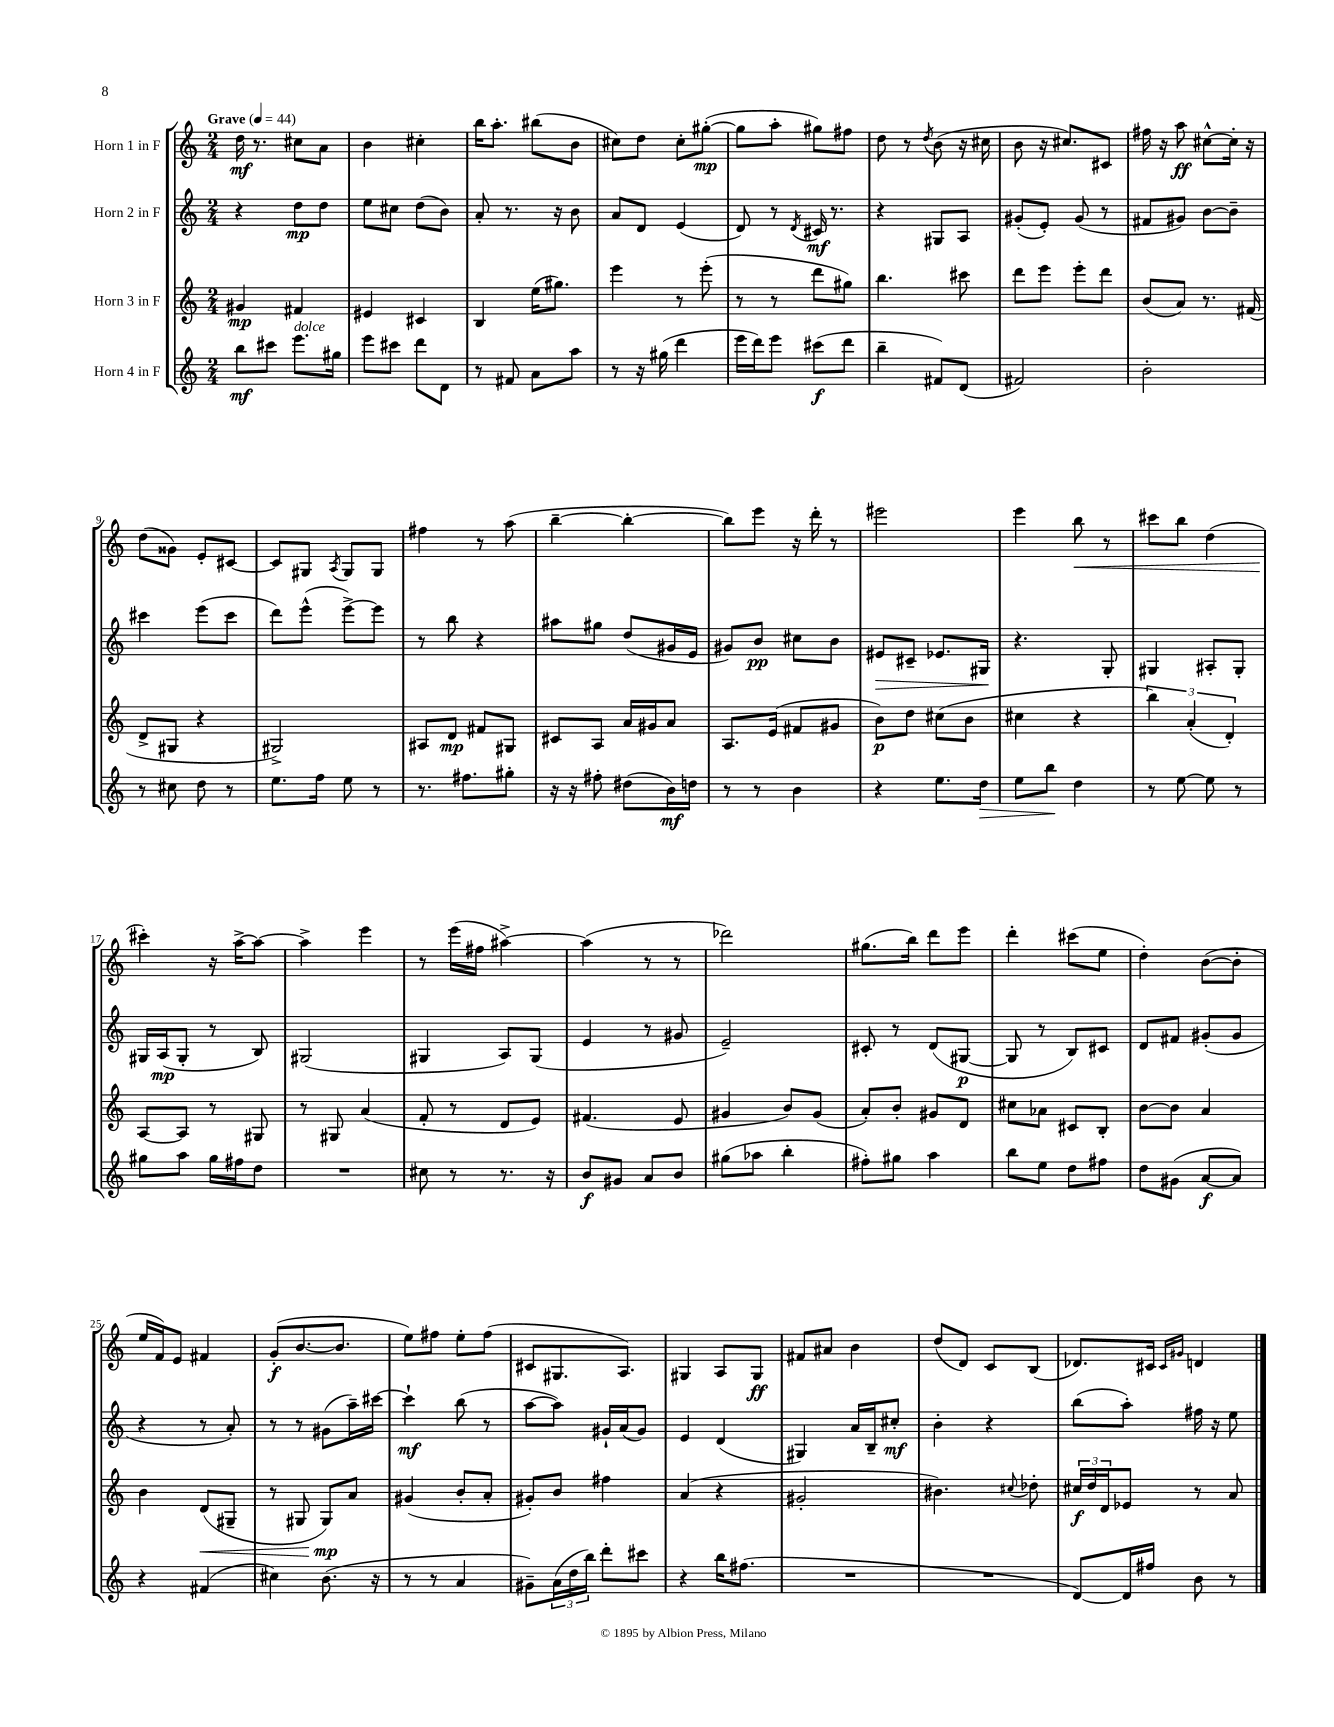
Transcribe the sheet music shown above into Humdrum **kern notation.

**kern	**dynam	**kern	**dynam	**kern	**dynam	**kern	**dynam
*part4	*part4	*part3	*part3	*part2	*part2	*part1	*part1
*staff4	*staff4	*staff3	*staff3	*staff2	*staff2	*staff1	*staff1
*I"Horn 4 in F	*	*I"Horn 3 in F	*	*I"Horn 2 in F	*	*I"Horn 1 in F	*
*clefG2	*	*clefG2	*	*clefG2	*	*clefG2	*
*k[]	*	*k[]	*	*k[]	*	*k[]	*
*M2/4	*	*M2/4	*	*M2/4	*	*M2/4	*
*MM44	*	*MM44	*	*MM44	*	*MM44	*
=1	=1	=1	=1	=1	=1	=1	=1
!	!	!	!	!	!	!LO:TX:a:B:t=Grave	!
8bb\L	mf	4g#X/	mp	4r	.	16dd\	mf
.	.	.	.	.	.	8.r	.
8ccc#X\J	.	.	.	.	.	.	.
!LO:TX:a:i:t=dolce	!	!	!	!	!	!	!
8.eee\L	.	4f#X/	.	8dd\L	mp	8cc#X\L	.
.	.	.	.	8dd\J	.	8a\J	.
16gg#X\Jk	.	.	.	.	.	.	.
=2	=2	=2	=2	=2	=2	=2	=2
8eee\L	.	4e#X/	.	8ee\L	.	4b\	.
8ccc#X\J	.	.	.	8cc#X\J	.	.	.
8ddd\L	.	4c#X/	.	(8dd\L	.	4cc#X'\	.
8d\J	.	.	.	8b\J)	.	.	.
=3	=3	=3	=3	=3	=3	=3	=3
8r	.	4B/	.	8a'/	.	16bb\KL	.
.	.	.	.	.	.	8.aa'\J	.
8f#X/	.	.	.	8.r	.	.	.
8a\L	.	(16ee\KL	.	.	.	(8bb#X\L	.
.	.	8.gg#X\J)	.	16r	.	.	.
8aa\J	.	.	.	8b\	.	8b\J	.
=4	=4	=4	=4	=4	=4	=4	=4
8r	.	4eee\	.	8a/L	.	8cc#X\L)	.
16r	.	.	.	8d/J	.	8dd\J	.
(16gg#X\	.	.	.	.	.	.	.
4ddd\	.	8r	.	(4e/	.	8cc#'\L	.
.	.	(8eee'\	.	.	.	([8gg#X'\J	mp
=5	=5	=5	=5	=5	=5	=5	=5
16eee\LL	.	8r	.	8d/)	.	8gg#\L]	.
16ddd\J)	.	.	.	.	.	.	.
8eee\J	.	8r	.	8r	.	8aa'\J	.
.	.	.	.	8qd/	.	.	.
(8ccc#X\L	f	8ddd\L	.	16c#X/	mf	8gg#X\L)	.
.	.	.	.	8.r	.	.	.
8ddd\J	.	8gg#X\J)	.	.	.	8ff#X\J	.
=6	=6	=6	=6	=6	=6	=6	=6
4bb~\	.	4.bb\	.	4r	.	8dd\	.
.	.	.	.	.	.	8r	.
.	.	.	.	.	.	8qdd/	.
8f#X/L)	.	.	.	8G#X/L	.	(8b\	.
(8d/J	.	8ccc#X\	.	8A/J	.	16r	.
.	.	.	.	.	.	16cc#X\	.
=7	=7	=7	=7	=7	=7	=7	=7
2f#X/)	.	8ddd\L	.	(8g#X'/L	.	8b\	.
.	.	8eee\J	.	8e'/J)	.	16r	.
.	.	.	.	.	.	8.cc#X/L)	.
.	.	8eee'\L	.	(8g#/	.	.	.
.	.	8ddd\J	.	8r	.	8c#X/J	.
=8	=8	=8	=8	=8	=8	=8	=8
2b'\	.	(8b/L	.	8f#X/L	.	16ff#X\	.
.	.	.	.	.	.	16r	.
.	.	8a/J)	.	8g#X/J)	.	8aa\	ff
.	.	8.r	.	[8b\L	.	[8cc#X^^\L	.
.	.	.	.	8b~\J]	.	16cc#'\Jk]	.
.	.	(16f#X/	.	.	.	16r	.
!!LO:LB:g=z
=9	=9	=9	=9	=9	=9	=9	=9
8r	.	8d^/L	.	4ccc#X\	.	(8dd\L	.
8cc#X\	.	8G#X/J	.	.	.	8g##X\J)	.
8dd\	.	4r	.	(8eee\L	.	8e'/L	.
8r	.	.	.	8ccc#\J	.	[8c#X/J	.
=10	=10	=10	=10	=10	=10	=10	=10
8.ee\L	.	2G#X^/)	.	8ddd\L)	.	8c#/L]	.
.	.	.	.	(8eee^^\J	.	8G#X/J	.
16ff\Jk	.	.	.	.	.	.	.
.	.	.	.	.	.	8qA/	.
8ee\	.	.	.	[8eee^\L)	.	8G#/L	.
8r	.	.	.	8eee\J]	.	8G#/J	.
=11	=11	=11	=11	=11	=11	=11	=11
8.r	.	8A#X/L	.	8r	.	4ff#X\	.
.	.	8d/J	mp	8bb\	.	.	.
8.ff#X\L	.	.	.	.	.	.	.
.	.	8f#X/L	.	4r	.	8r	.
8gg#X'\J	.	8G#X/J	.	.	.	(8aa\	.
=12	=12	=12	=12	=12	=12	=12	=12
16r	.	8c#X/L	.	8aa#X\L	.	[4bb~\	.
16r	.	.	.	.	.	.	.
8ff#X'\	.	8A/J	.	8gg#X\J	.	.	.
(8dd#X\L	.	16a/LL	.	(8dd/L	.	4bb'\_	.
.	.	16g#X/J	.	.	.	.	.
16b\L)	mf	8a/J	.	16g#X/L	.	.	.
16ddn\JJ	.	.	.	16e/JJ	.	.	.
=13	=13	=13	=13	=13	=13	=13	=13
8r	.	8.A/L	.	8g#X/L)	.	8bb\L])	.
8r	.	.	.	8b/J	pp	8eee\J	.
.	.	(16e/Jk	.	.	.	.	.
4b\	.	8f#X/L	.	8cc#X\L	.	16r	.
.	.	.	.	.	.	16ddd'\	.
.	.	8g#X/J	.	8b\J	.	8r	.
=14	=14	=14	=14	=14	=14	=14	=14
!	!	!	!	!	!LO:HP:b	!	!
4r	.	8b\L)	p	8e#X/L	>	2eee#X\	.
.	.	8dd\J	.	8c#X~/J	.	.	.
8.ee\L	.	(8cc#X\L	.	8.e-X/L	.	.	.
.	.	8b\J	.	.	.	.	.
!	!LO:HP:b	!	!	!	!	!	!
16dd\Jk	>	.	.	16G#X/Jk	.	.	.
.	.	.	.	.	]	.	.
=15	=15	=15	=15	=15	=15	=15	=15
8ee\L	.	4cc#X\	.	4.r	.	4eee\	.
8bb\J	.	.	.	.	.	.	.
!	!	!	!	!	!	!	!LO:HP:b
4dd\	]	4r	.	.	.	8bb\	<
.	.	.	.	8G'/	.	8r	.
=16	=16	=16	=16	=16	=16	=16	=16
8r	.	6bb\)	.	4G#X/	.	8ccc#X\L	.
[8ee\	.	.	.	.	.	8bb\J	.
.	.	(6a'/	.	.	.	.	.
8ee\]	.	.	.	8A#X'/L	.	(4dd\	.
.	.	6d'/)	.	.	.	.	.
8r	.	.	.	8G#'/J	.	.	.
!!LO:LB:g=z
=17	=17	=17	=17	=17	=17	=17	=17
8gg#X\L	.	[8A/L	.	16G#X/LL	.	4ccc#X'\)	.
.	.	.	.	(16A/J	mp	.	.
8aa\J	.	8A/J]	.	8G#'/J	.	.	.
16gg#\LL	.	8r	.	8r	.	16r	[
16ff#X\J	.	.	.	.	.	[16aa^\KL	.
8dd\J	.	8G#X/	.	8B/)	.	8aa\J_	.
=18	=18	=18	=18	=18	=18	=18	=18
2r	.	8r	.	(2G#X/	.	4aa^\]	.
.	.	8G#X/	.	.	.	.	.
.	.	(4a/	.	.	.	4eee\	.
=19	=19	=19	=19	=19	=19	=19	=19
8cc#X\	.	8f'/	.	4G#X/	.	8r	.
8r	.	8r	.	.	.	(16eee\LL	.
.	.	.	.	.	.	16ff#X\JJ	.
8.r	.	8d/L	.	8A/L)	.	[4aa#X^\)	.
.	.	8e/J)	.	(8G#/J	.	.	.
16r	.	.	.	.	.	.	.
=20	=20	=20	=20	=20	=20	=20	=20
8b/L	f	(4.f#X/	.	4e/	.	(4aa#\]	.
8g#X/J	.	.	.	.	.	.	.
8a/L	.	.	.	8r	.	8r	.
8b/J	.	8e/	.	8g#X/	.	8r	.
=21	=21	=21	=21	=21	=21	=21	=21
(8gg#X\L	.	4g#X/	.	2e~/)	.	2ddd-X\)	.
8aa-X\J	.	.	.	.	.	.	.
4bb'\	.	8b/L)	.	.	.	.	.
.	.	(8g#/J	.	.	.	.	.
=22	=22	=22	=22	=22	=22	=22	=22
8ff#X'\L)	.	8a'/L)	.	8c#X'/	.	(8.gg#X\L	.
8gg#X\J	.	8b'/J	.	8r	.	.	.
.	.	.	.	.	.	16bb\Jk)	.
4aa\	.	8g#X/L	.	(8d/L	.	8ddd\L	.
.	.	8d/J	.	[8G#X/J	p	8eee\J	.
=23	=23	=23	=23	=23	=23	=23	=23
8bb\L	.	8cc#X\L	.	8G#/]	.	4ddd'\	.
8ee\J	.	8a-X\J	.	8r	.	.	.
8dd\L	.	8c#X/L	.	8B/L)	.	(8ccc#X\L	.
8ff#X\J	.	8B'/J	.	8c#X/J	.	8ee\J	.
=24	=24	=24	=24	=24	=24	=24	=24
8dd\L	.	[8b\L	.	8d/L	.	4dd'\)	.
(8g#X\J	.	8b\J]	.	8f#X/J	.	.	.
[8a/L	f	4a/	.	(8g#X'/L	.	([8b\L	.
8a/J])	.	.	.	8g#/J	.	8b'\J]	.
!!LO:LB:g=z
=25	=25	=25	=25	=25	=25	=25	=25
4r	.	4b\	.	4r	.	16ee/LL	.
.	.	.	.	.	.	16f/J)	.
.	.	.	.	.	.	8e/J	.
!	!	!	!LO:HP:b	!	!	!	!
(4f#X/	.	(8d/L	<	8r	.	4f#X/	.
.	.	8G#X~/J	.	8a'/)	.	.	.
=26	=26	=26	=26	=26	=26	=26	=26
4cc#X\)	.	8r	.	8r	.	(8g'/L	f
.	.	8G#X/	.	8r	.	[8.b/	.
(8.b\	.	8G#/L)	mp	(8g#X\L	.	.	.
.	.	.	.	.	.	8.b/J]	.
.	.	8a/J	[	16aa~\L)	.	.	.
16r	.	.	.	[16ccc#X\JJ	.	.	.
=27	=27	=27	=27	=27	=27	=27	=27
8r	.	(4g#X/	.	4ccc#`\]	mf	8ee\L)	.
8r	.	.	.	.	.	8ff#X\J	.
4a/	.	8b'/L	.	(8bb\	.	8ee'\L	.
.	.	8a'/J	.	8r	.	(8ff#\J	.
=28	=28	=28	=28	=28	=28	=28	=28
8g#X~\L)	.	8g#X'/L)	.	[8aa\L	.	8c#X/L	.
(24a\L	.	8b/J	.	8aa\J])	.	8.G#X/	.
24dd\	.	.	.	.	.	.	.
24bb\JJ)	.	.	.	.	.	.	.
8ddd'\L	.	4ff#X\	.	16g#X`/LL	.	.	.
.	.	.	.	(16a/J	.	8.A/J)	.
8ccc#X\J	.	.	.	8g#/J)	.	.	.
=29	=29	=29	=29	=29	=29	=29	=29
4r	.	(4a/	.	4e/	.	4G#X/	.
16bb\KL	.	4r	.	(4d/	.	8A/L	.
(8.ff#X\J	.	.	.	.	.	.	.
.	.	.	.	.	.	8G#/J	ff
=30	=30	=30	=30	=30	=30	=30	=30
2r	.	2g#X'/	.	4G#X/)	.	8f#X/L	.
.	.	.	.	.	.	8a#X/J	.
.	.	.	.	16a/LL	.	4b\	.
.	.	.	.	16B~/J	.	.	.
.	.	.	.	8cc#X'/J	mf	.	.
=31	=31	=31	=31	=31	=31	=31	=31
2r	.	4.b#X\)	.	4b'\	.	(8dd/L	.
.	.	.	.	.	.	8d/J)	.
.	.	.	.	4r	.	8c/L	.
.	.	8qqcc#X/	.	.	.	.	.
.	.	8dd-X'\	.	.	.	(8B/J	.
=32	=32	=32	=32	=32	=32	=32	=32
[8d/L)	.	24cc#X/LL	f	(8bb\L	.	8.d-X/L)	.
.	.	24dd/	.	.	.	.	.
.	.	24d/J	.	.	.	.	.
16d/L]	.	8e-X/J	.	8aa'\J)	.	.	.
16ff#X/JJ	.	.	.	.	.	16c#X/Jk	.
.	.	.	.	.	.	16qqc#/LL	.
.	.	.	.	.	.	16qqg#X/JJ	.
8b\	.	8r	.	16ff#X\	.	4dn/	.
.	.	.	.	16r	.	.	.
8r	.	8a/	.	8ee\	.	.	.
==	==	==	==	==	==	==	==
*-	*-	*-	*-	*-	*-	*-	*-
